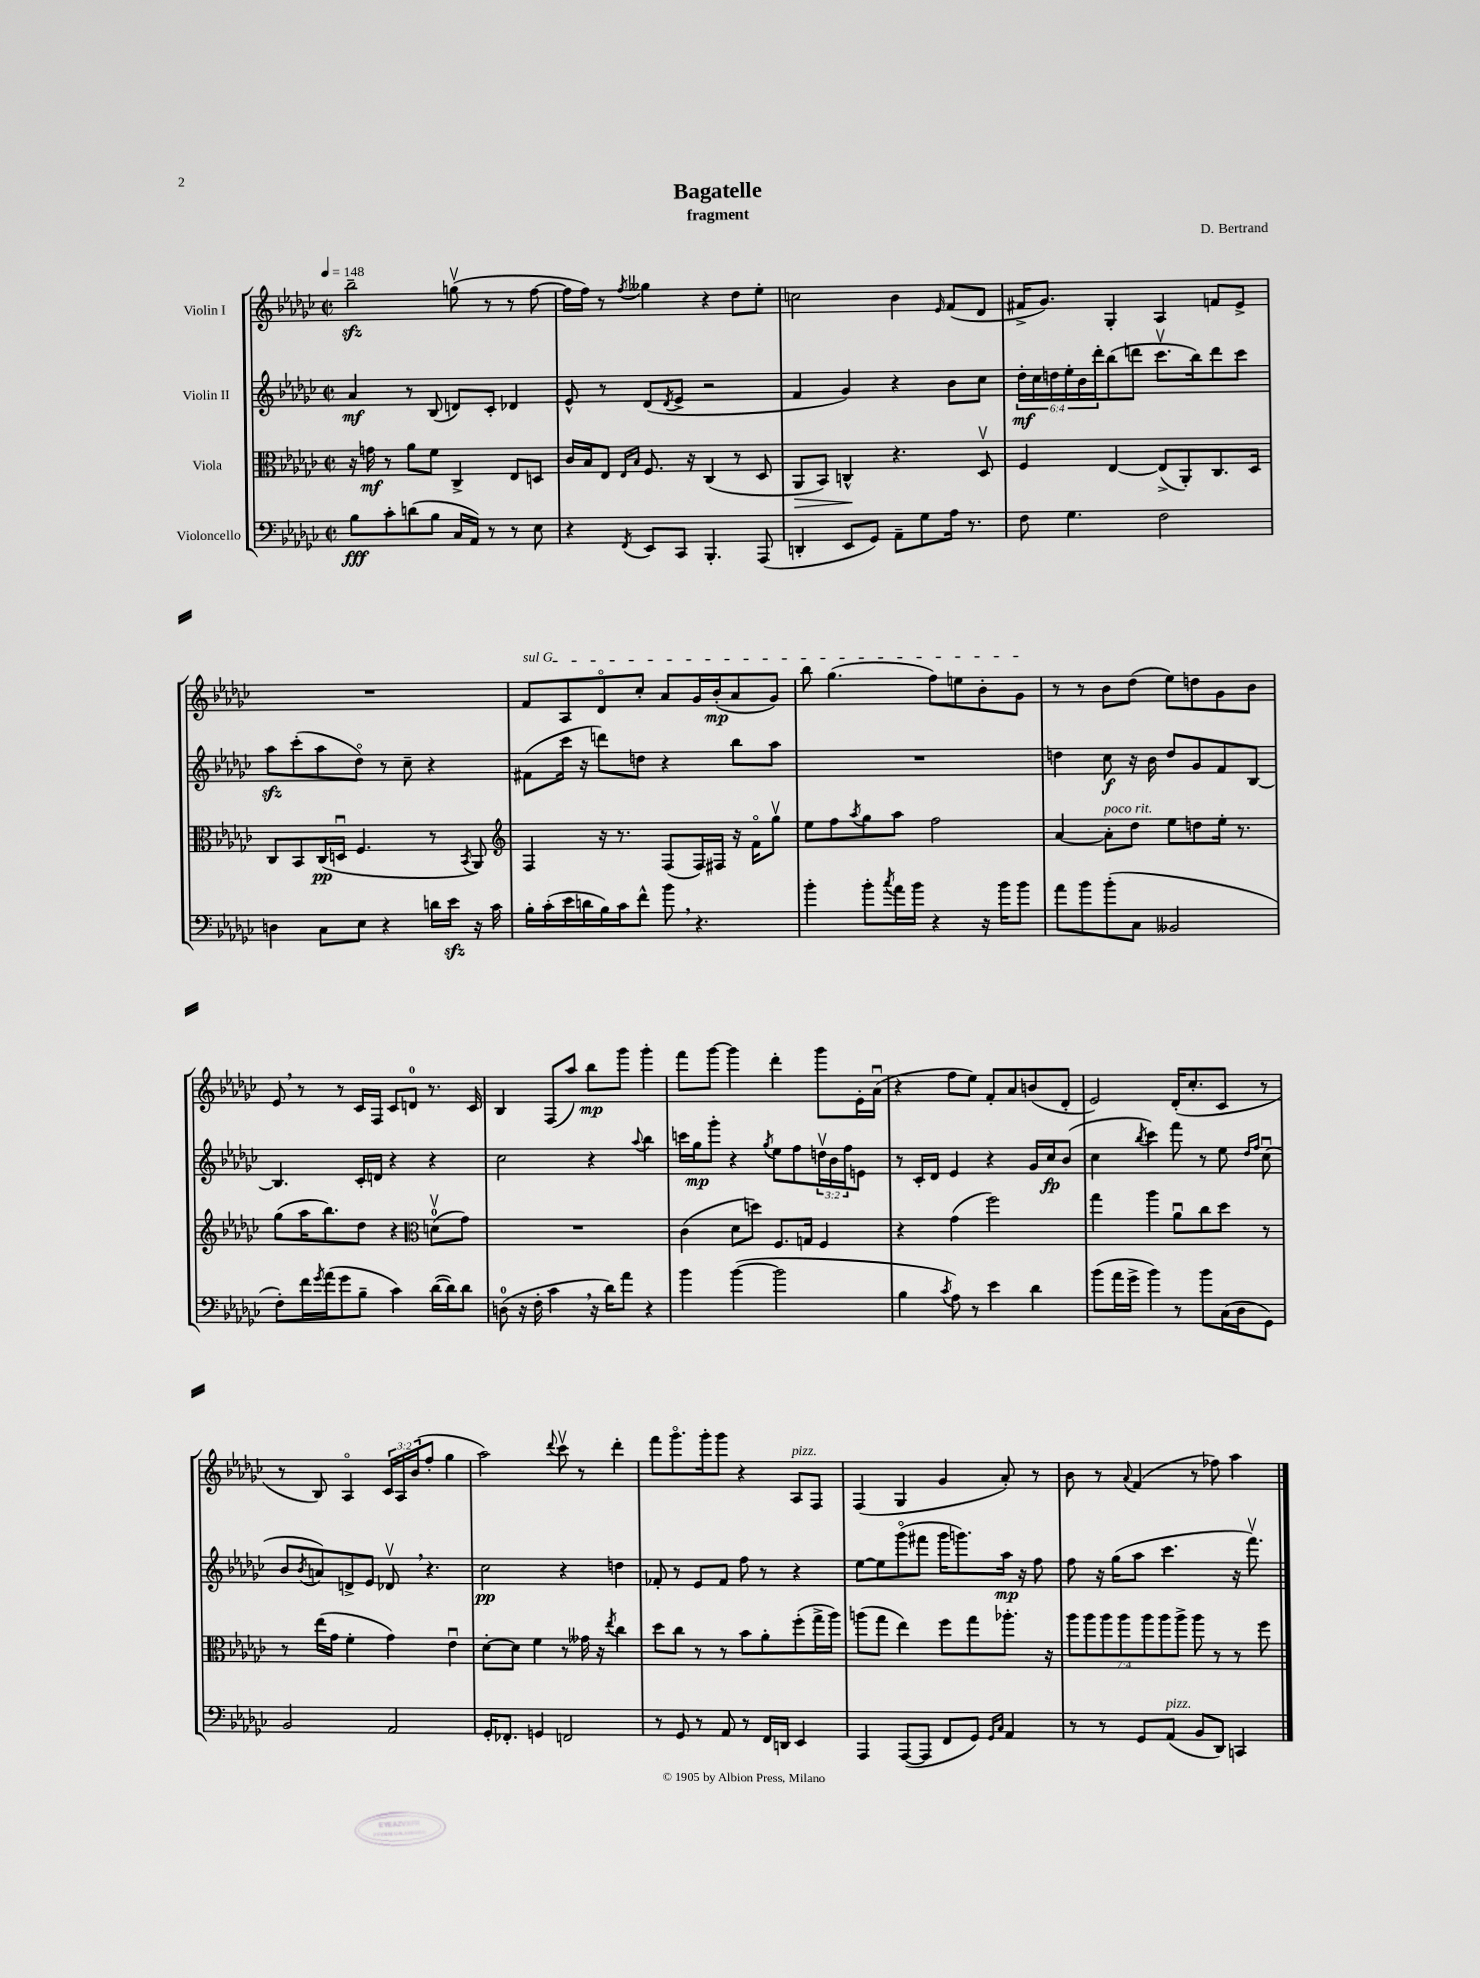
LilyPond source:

\header { title = "Bagatelle" composer = "D. Bertrand" subtitle = "fragment" }
<<
\new StaffGroup <<
\new Staff = "s0" \with { instrumentName = "Violin I" } {
    \clef treble \key ges \major \defaultTimeSignature \time 2/2 \override Staff.TupletNumber.text = #tuplet-number::calc-fraction-text \tempo 4 = 148
    bes''2--\sfz g''8\upbow( r8 r8 f''8~ |
    f''16 f''16) r8 \acciaccatura { f''8 } geses''4 r4 des''8 ees''8-. |
    c''2 bes'4 \grace { ees'16 } f'8( des'8 |
    fis'16-> ges'8.) ges4-. aes4 f'8 ees'8-> |
    R1 |
    \once \override TextSpanner.bound-details.left.text = \markup { \italic "sul G" } f'8\startTextSpan aes8 des'8\flageolet ces''8-. aes'8 ges'16 bes'16-.\mp( aes'8 ges'8) |
    bes''8 ges''4.( f''8) e''8 bes'8-. ges'8\stopTextSpan |
    r8 r8 bes'8 des''8( ees''8) d''8 ges'8 bes'8 |
    ees'8 \breathe r8 r8 ces'16 f16 ces'8 d'8-0 r8. ces'16 |
    bes4 f8( aes''8) bes''8\mp ges'''8 ges'''4-. |
    f'''8 ges'''8~ ges'''4 des'''4-. ges'''8 ees'16-. aes'16\downbow( |
    r4 f''8 ees''8) f'8-. aes'8 b'8( des'8-. |
    ees'2) des'16-.( ces''8.-. ces'8 r8 |
    r8 bes8) aes4\flageolet \tuplet 3/2 { ces'16 aes16 bes'16( } f''8-. ges''4 |
    aes''2) \appoggiatura { des'''8 } ces'''8\upbow r8 des'''4-. |
    f'''8 ges'''8.\flageolet ges'''16-. ges'''8 r4 aes8^\markup { \italic "pizz." } f8 |
    f4( ges4 ges'4 aes'8-.) r8 |
    bes'8 r8 \appoggiatura { aes'8 } f'4( r8 fes''8) aes''4 \bar "|." |
}
\new Staff = "s1" \with { instrumentName = "Violin II" } {
    \clef treble \key ges \major \defaultTimeSignature \time 2/2 \override Staff.TupletNumber.text = #tuplet-number::calc-fraction-text
    aes'4\mf r8 bes8( d'8) ces'8-. des'4 |
    ees'8-^ r8 des'8( \acciaccatura { des'8 } ees'8-> r2 |
    f'4 ges'4) r4 bes'8 ces''8 |
    \tuplet 6/4 { des''16-.\mf ces''16 d''16 ees''16-. bes'16 des'''16-. } bes''8( d'''8 ces'''8.\upbow bes''16) d'''8 ces'''8 |
    aes''8\sfz ces'''8-.( aes''8 des''8\flageolet) r8 ces''8-- r4 |
    fis'8( ces'''16 r16 d'''8) d''8 r4 bes''8 aes''8 |
    R1 |
    d''4 ces''8\f r16 bes'16 d''8 ges'8 f'8 bes8~ |
    bes4. ces'16-. d'16 r4 r4 |
    ces''2 r4 \appoggiatura { aes''8 } bes''4 |
    c'''16 ges''16\mp ges'''8-. r4 \acciaccatura { ges''8 } ees''8 f''8 \tuplet 3/2 { d''16\upbow bes'16 f''16 } e'8 |
    r8 ces'16-. des'16 ees'4 r4 ges'16 ces''16\fp bes'8( |
    ces''4 \acciaccatura { bes''8 } ces'''4) f'''8 r8 ees''8 \grace { des''16 f''16 } ces''8\downbow( |
    bes'8 \acciaccatura { bes'8 } a'8) d'8-> ees'8 des'8\upbow \breathe r4. |
    ces''2\pp r4 d''4 |
    fes'8-. r8 ees'8 fes'8 f''8 r8 r4 |
    ees''8~ ees''8 ges'''8\flageolet( fis'''8 ges'''16 g'''8.) aes''16\mp r16 f''8 |
    f''8 r16 ges''16( aes''8 ces'''4. r16 f'''8.\upbow) \bar "|." |
}
\new Staff = "s2" \with { instrumentName = "Viola" } {
    \clef alto \key ges \major \defaultTimeSignature \time 2/2 \override Staff.TupletNumber.text = #tuplet-number::calc-fraction-text
    r16 g'16\mf r8 aes'8 f'8 ces4-> ees8 d8 |
    ces'16 bes16 ees8 \grace { ees16 bes16 } f8. r16 ces4( r8 des8 |
    aes,8\> bes,8) c4-^\! r4. des8\upbow |
    f4 ees4~ ees8->( aes,8-.) ces8. des16 |
    ces8 bes,8 ces16\pp( d16\downbow f4. r8 \acciaccatura { bes,8 } aes,8) |
    \clef treble f4 r16 r8. f8( f16) fis16 r16 f'16\flageolet ges''8\upbow |
    ees''8 f''8 \acciaccatura { aes''8 } ges''8 aes''8 f''2 |
    aes'4~ aes'8-.^\markup { \italic "poco rit." } des''8 ees''8 d''8 ees''16-. r8. |
    ges''8( aes''16 bes''8.) des''8 r4 \clef alto d'8-0\upbow( ges'8) |
    R1 |
    ces'4( des'8 d''8) f8. g16 f4 |
    r4 ges'4( f''2) |
    ges''4 aes''4 aes'8\downbow ces''8 des''8 r8 |
    r8 ees''16( ges'16 f'4-. ges'4) ees'4\downbow |
    des'8~-. des'8 f'4 r8 geses'16 r16 \acciaccatura { ees''8 } ces''4 |
    des''8 ces''8 r8 r8 bes'8 aes'8-. f''8-.( ges''16-> aes''16) |
    a''8( ges''8 ees''4) f''8 ges''8 aes''8.-. r16 |
    \tuplet 7/4 { aes''8 aes''8 aes''8 aes''8 aes''8 aes''8 aes''8-> } aes''8 r8 r8 f''8 \bar "|." |
}
\new Staff = "s3" \with { instrumentName = "Violoncello" } {
    \clef bass \key ges \major \defaultTimeSignature \time 2/2
    bes8\fff ces'8-. d'8( bes8 ces16 aes,16) r8 r8 ees8 |
    r4 \acciaccatura { f,8 } ees,8 ces,8 bes,,4.-. aes,,8( |
    d,4-. ees,8 ges,8) aes,8-- ges8 aes16 r8. |
    f8 ges4. f2 |
    d4 ces8 ees8 r4 d'16 ees'16\sfz r16 ces'16 |
    bes16-. ces'16-.( ees'16 d'16 bes16) ces'16 f'8-^ bes'8 \breathe r4. |
    bes'4-. bes'8-. \acciaccatura { ces''8 } aes'16 bes'16 r4 r16 bes'16 bes'8 |
    aes'8 bes'8 bes'8-.( ces8 beses,2 |
    f8-.) f'16 \acciaccatura { ges'8 } aes'16( ges'8 bes8-- ces'4) des'16~( des'16) des'8 |
    d8-0( r16 f16-. ces'4 \breathe r16 des'16) aes'8 r4 |
    bes'4 bes'4~( bes'2 |
    bes4 \acciaccatura { ces'8 } aes8) r8 ees'4 des'4 |
    bes'8( aes'16 ges'16-> bes'4) r8 bes'8 ces16( des16 ges,8) |
    bes,2 aes,2 |
    ges,16-. fes,8.-. g,4 f,2 |
    r8 ges,8 r8 aes,8 r8 f,16 d,16 ees,4 |
    aes,,4 aes,,8~( aes,,8 f,8 ges,8) \grace { ges,16 ces16 } aes,4 |
    r8 r8 ges,8 aes,8^\markup { \italic "pizz." }( bes,8 des,8) c,4 \bar "|." |
}
>>
>>
\layout { \context { \Score \remove "Bar_number_engraver" } }
